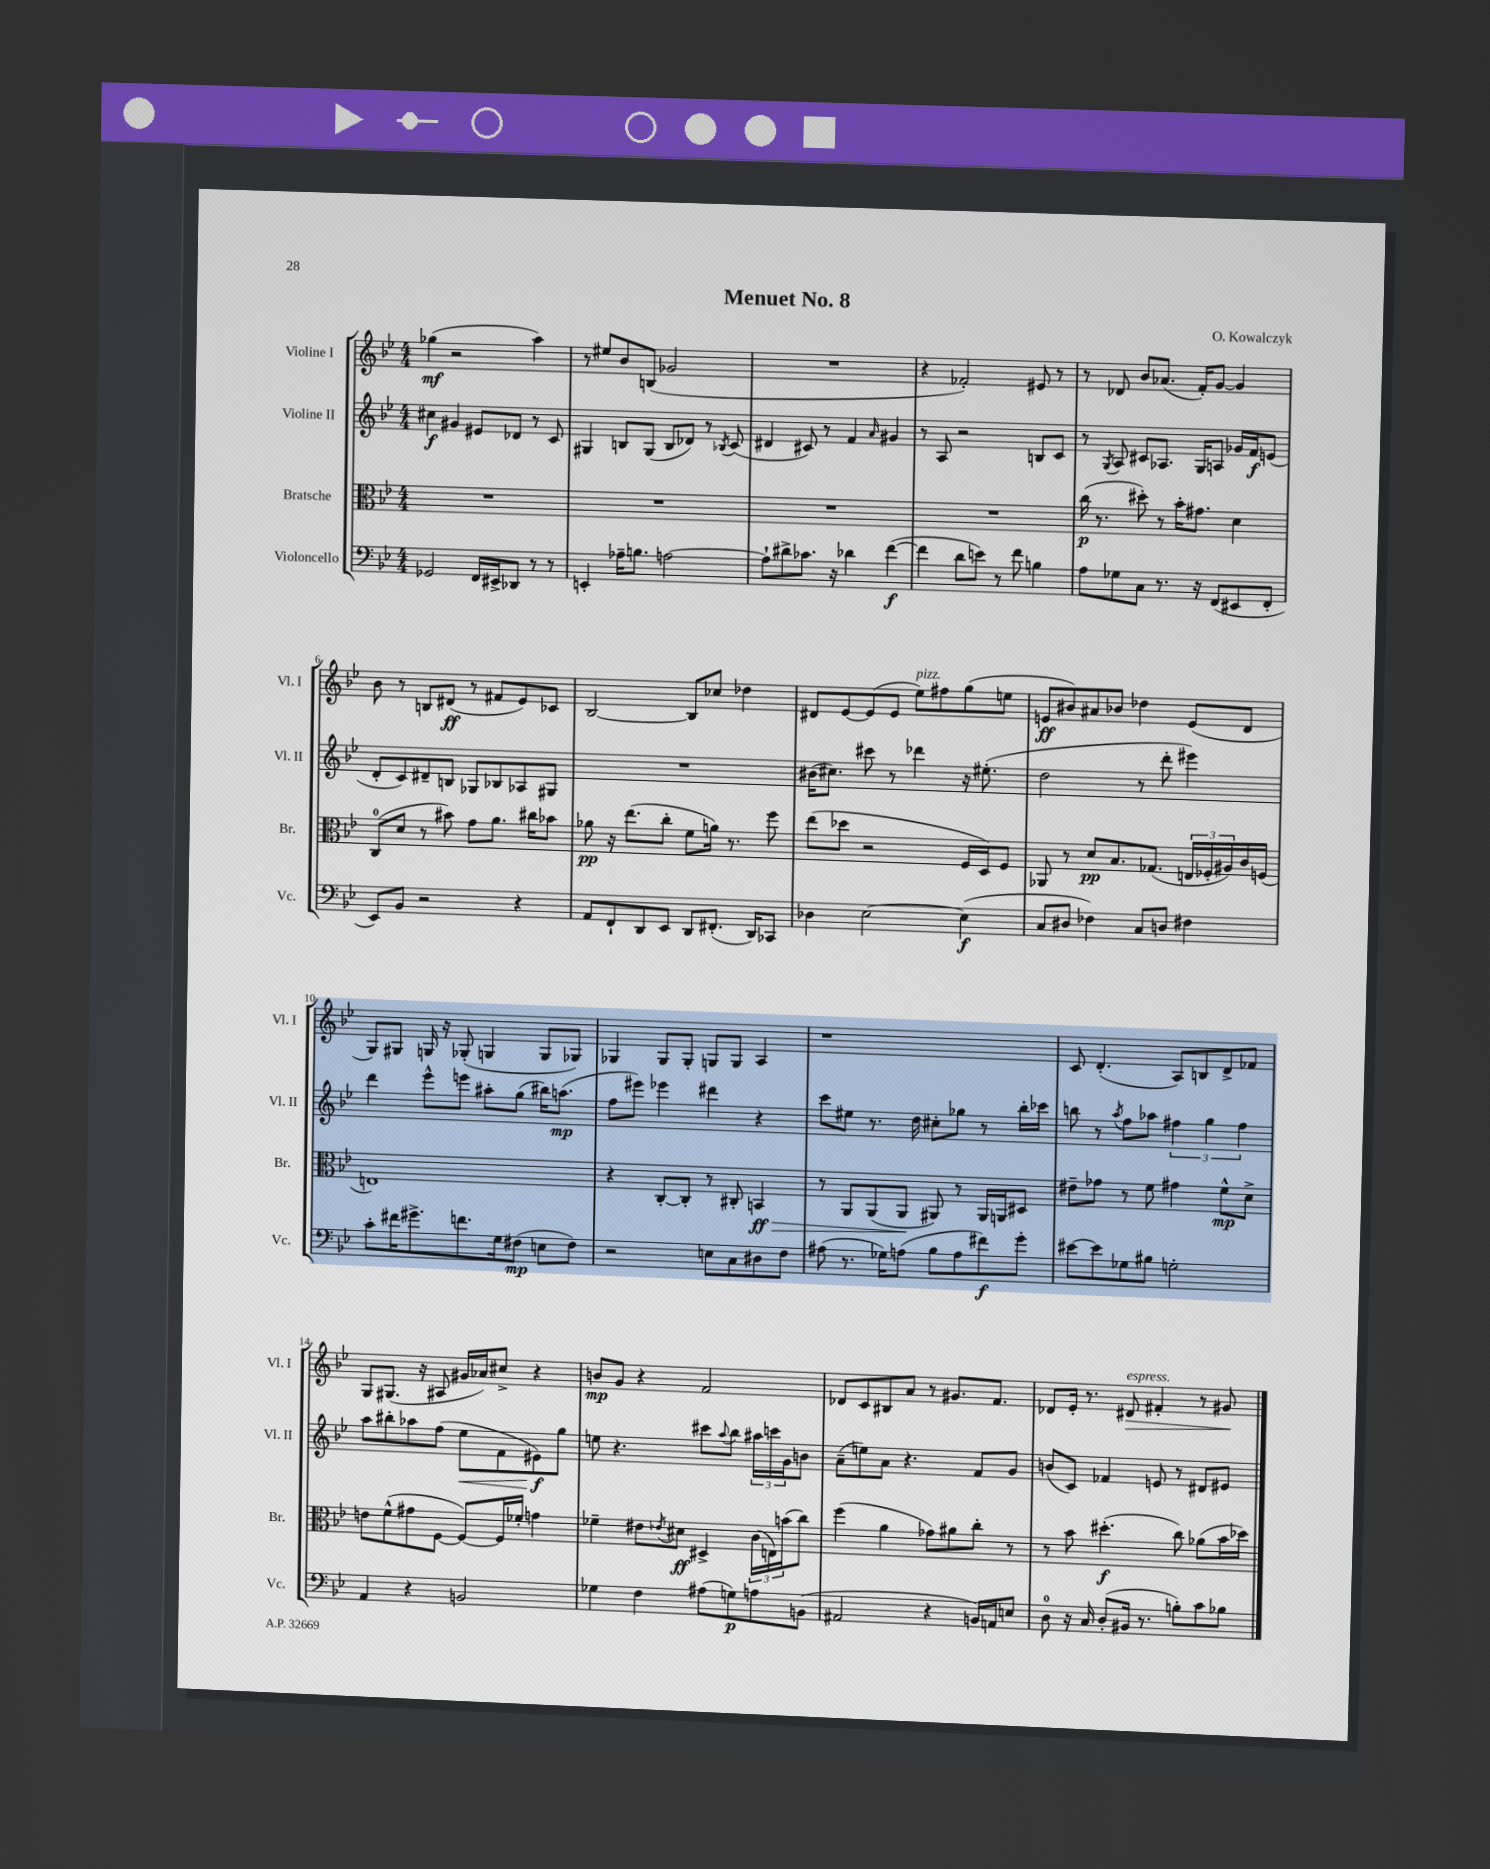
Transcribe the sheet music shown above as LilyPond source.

\header { title = "Menuet No. 8" composer = "O. Kowalczyk" }
<<
\new StaffGroup <<
\new Staff = "s0" \with { instrumentName = "Violine I" shortInstrumentName = "Vl. I" } {
    \clef treble \key bes \major \numericTimeSignature \time 4/4
    ges''4\mf( r2 a''4) |
    r8 eis''8 bes'8 b8( ges'2 |
    R1 |
    r4 fes'2-.) eis'8 r8 |
    r8 des'8 bes'8 aes'8.( f'16-.) g'8~ g'4 |
    bes'8 r8 b8 dis'8\ff( r8 fis'8 ees'8) ces'8 |
    bes2~ bes8 ces''8 des''4 |
    dis'8 ees'8~ ees'8( ees'8 ees''8^\markup { \italic "pizz." }) fis''8 g''8( e''8 |
    e'8\ff bis'8) ais'8 bes'8 des''4 e'8( d'8 |
    g8) gis8 g16 r16 ges8-.( g4 g8 ges8) |
    ges4 ges8 ges8-. g8 g8 a4 |
    r1 |
    c'8 d'4.-.( a8) b8 d'8-> fes'8 |
    g8 gis8.( r16 ais8 gis'16 aes'16) cis''8-> r4 |
    b'8\mp g'8 r4 f'2 |
    des'8 c'8 bis8 a'8 r8 gis'8. f'8. |
    des'8 ees'16-. r8. dis'8\>^\markup { \italic "espress." } fis'4-. r8 gis'8\! \bar "|." |
}
\new Staff = "s1" \with { instrumentName = "Violine II" shortInstrumentName = "Vl. II" } {
    \clef treble \key bes \major \numericTimeSignature \time 4/4
    cis''4\f gis'4 eis'8 des'8 r8 c'8 |
    gis4 b8 gis8( b8 des'8) r8 \acciaccatura { bes8 } c'8( |
    dis'4 cis'8) r8 f'4 \grace { a'16 } gis'4 |
    r8 a8 r2 b8 c'8 |
    r8 \acciaccatura { g8 } a8 cis'8 aes8. g16 a8 ges'16 f'16\f e'8( |
    d'8-. c'8) dis'8-- b8 ges8 bes8 aes8 gis8 |
    R1 |
    bis'16( cis''8.) cis'''8 r8 des'''4 r16 eis''8.-.( |
    d''2 r8 d'''8-. eis'''4) |
    d'''4 ees'''8-^ e'''8 ais''8-. g''8( bis''16) a''8.\mp( |
    f''8 eis'''8) ees'''4 dis'''4 r4 |
    c'''8 eis''8 r8. d''16 cis''8-. ges''8 r8 bes''16-. ces'''16 |
    b''8 r8 \acciaccatura { a''8 } f''8 aes''8 \tuplet 3/2 { fis''4 g''4 fis''4 } |
    a''8 bis''8-. aes''8 f''8( ees''8\< f'8 eis'8\f\!) g''8 |
    e''8 r4. cis'''8 \appoggiatura { a''8 } bes''8 \tuplet 3/2 { ais''16 c'''16 g'16 } b'8 |
    a'8--( e''8) a'8 r4. f'8 g'8 |
    b'8( c'8) fes'4 e'8 r8 dis'8 eis'8 \bar "|." |
}
\new Staff = "s2" \with { instrumentName = "Bratsche" shortInstrumentName = "Br." } {
    \clef alto \key bes \major \numericTimeSignature \time 4/4
    R1 |
    R1 |
    R1 |
    R1 |
    c''16\p( r8. dis''8-.) r8 bes'16-. gis'8. d'4 |
    c8-0( d'8 r8 bis'8) g'8 a'8. cis''16 bes'8 |
    aes'8\pp r16 ees''8.( c''8-. f'8 a'16) r8. f''8 |
    ees''8( des''8 r2 f16 d16) f8 |
    aes,8 r8 d'8\pp bes8. ges8.( \tuplet 3/2 { e16 fes16-. ais16) } c'16 f16( |
    e1) |
    r4 c8~-. c8-. r8 cis8-. b,4\ff\> |
    r8 a,8 a,8( a,8\! ais,8) r8 ais,16 a,16 dis8 |
    eis'8-- ges'8 r8 f'8 gis'4 f'8-^\mp d'8-> |
    e'8 f'8-^( gis'8 f8~ f8~) f16 fes'16-. g'4 |
    fes'4-- eis'8 \acciaccatura { ees'8 } dis'8\ff dis4-> \tuplet 3/2 { c'16( e16) b'16( } c''8) |
    f''4( a'4 ges'8) ais'8 c''8-. r8 |
    r8 bes'8 dis''4.-.\f( c''8) aes'8( bes'16 des''16) \bar "|." |
}
\new Staff = "s3" \with { instrumentName = "Violoncello" shortInstrumentName = "Vc." } {
    \clef bass \key bes \major \numericTimeSignature \time 4/4
    ges,2 f,16 eis,16-> des,8 r8 r8 |
    e,4-. aes16-- b8. a2~ |
    a8-! dis'8-> ces'8. r16 des'4 f'4~\f( |
    f'4 d'8 e'8) r8 f'8 b4 |
    a8 ges8 c8 r8. r16 f,8( eis,8 f,8-. |
    ees,8) bes,8 r2 r4 |
    a,8 f,8-! d,8 ees,8 d,8 fis,8.-.( d,16) ces,8 |
    des4 ees2~ ees4\f( |
    c8 dis8 fes4) c8 d8 fis4 |
    c'8-. fis'16 gis'8.-> f'8. g16 fis8\mp( e8 fis8) |
    r2 e8 c8 dis8 f8 |
    ais8( r8. ges16) a8( bes8 a8 fis'8\f) g'8-. |
    eis'8~ eis'8 ges8 bis8 g2-. |
    a,4 r4 b,2 |
    ges4 f4 ais8( g8\p) a8 b,8( |
    ais,2 r4 b,16) a,16 e8 |
    d8-0 r16 c16 d8-.( bis,16 r8. b8-.) c'8 bes8 \bar "|." |
}
>>
>>
